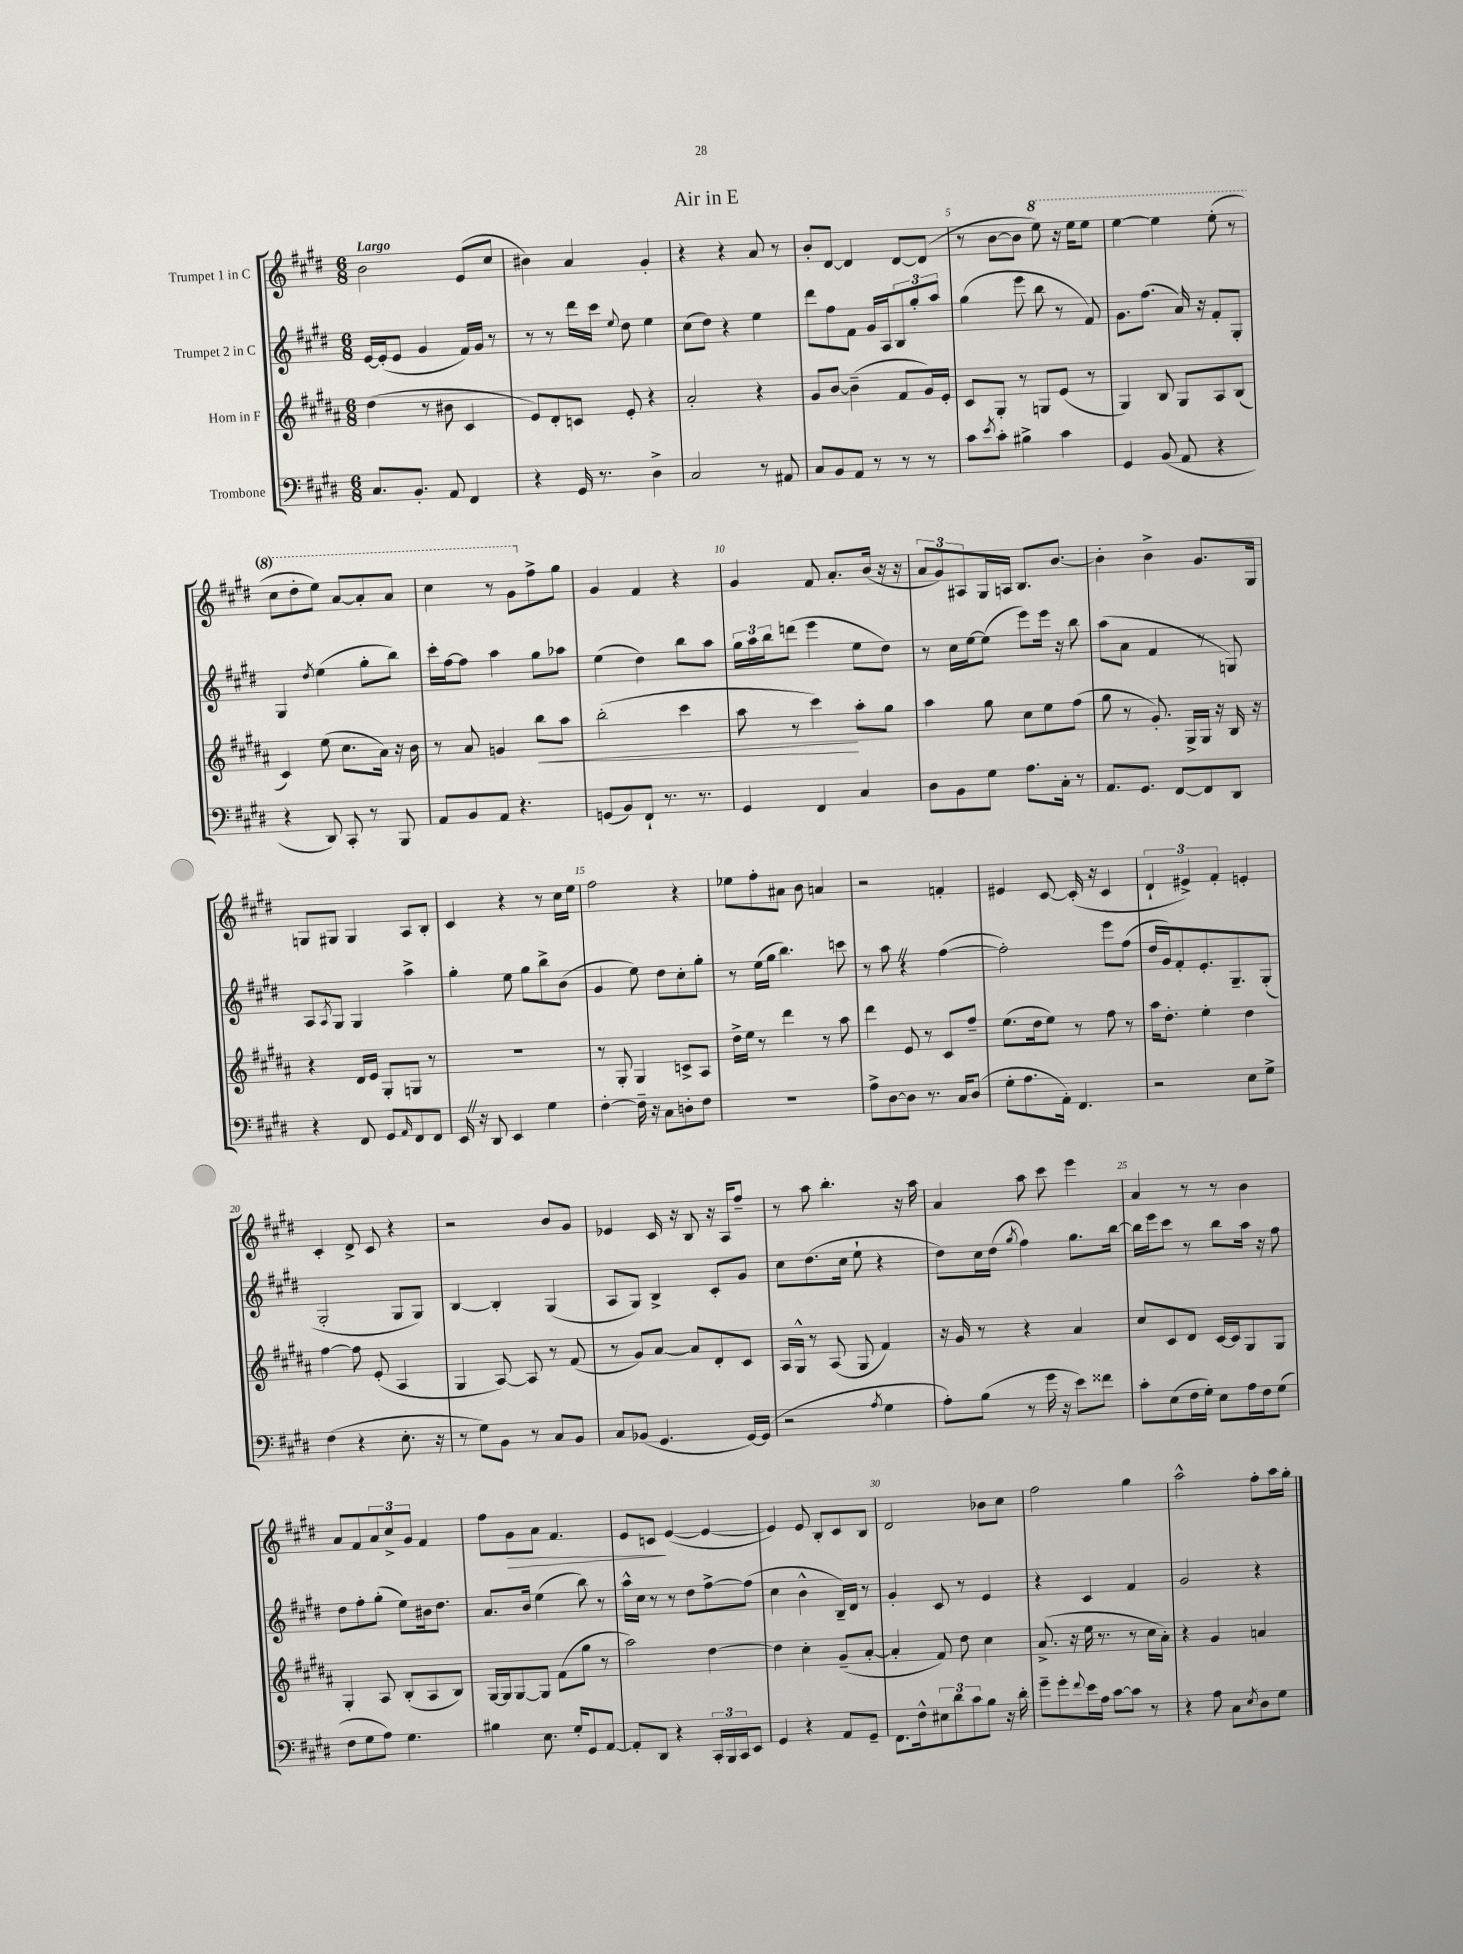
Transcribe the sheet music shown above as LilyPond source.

\header { title = "Air in E" }
<<
\new StaffGroup <<
\new Staff = "s0" \with { instrumentName = "Trumpet 1 in C" } {
    \clef treble \key e \major \numericTimeSignature \time 6/8 \tempo "Largo"
    b'2 e'8( cis''8 |
    bis'4) a'4 gis'4-. |
    r4 r4 a'8 r8 |
    b'8-. dis'8~ dis'4 dis'8~ dis'8( |
    r8 b'8~ b'8 \ottava #1 e'''8) r16 e'''16 e'''8 |
    e'''4~ e'''4 e'''8-.( r8 |
    cis'''8 dis'''8-. e'''8) a''8~ a''8-. a''8 |
    cis'''4 r8 gis''8 \ottava #0 fis''8-> gis''8 |
    gis'4 fis'4 r4 |
    gis'4 fis'8 a'8.-. b'16( r16 r16 |
    \tuplet 3/2 { a'8 gis'8) ais8 } gis16 a16 b8. b'8.~ |
    b'4-. b'4-> gis'8. gis16 |
    g8 gis8 gis4 a8 b8-. |
    cis'4 r4 r8 cis''16 e''16 |
    fis''2 r4 |
    ees''8 fis''8-. ais'8 b'8 a'4 |
    r2 f'4-. |
    eis'4 cis'8~ cis'16-.( r16 cis'4 |
    \tuplet 3/2 { dis'4-! eis'4->) fis'4-. } e'4-. |
    cis'4-. dis'8-> cis'8 r4 |
    r2 b'8 gis'8 |
    ees'4 cis'16 r16 b8 r16 a16 fis''8-- |
    r8 a''8 b''4.-. r16 a''16 |
    a'4 a''8 cis'''8 e'''4 |
    a'4 r8 r8 b'4 |
    a'8 fis'8 \tuplet 3/2 { a'8 cis''8-> gis'8 } fis'4 |
    fis''8 gis'8\> a'8 fis'4. |
    e'8 c'8\! e'4~( e'4~ |
    e'4) e'8 b8-. cis'8 b8 |
    dis'2 bes'8 cis''8 |
    fis''2 gis''4 |
    a''2-^ fis''8-. a''16 gis''16-. \bar "|." |
}
\new Staff = "s1" \with { instrumentName = "Trumpet 2 in C" } {
    \clef treble \key e \major \numericTimeSignature \time 6/8
    e'16~ e'16-.( e'8 gis'4 fis'16) gis'16 r8 |
    r8 r8 dis'''16 cis'''16 \appoggiatura { e''8 } dis''8 e''4 |
    cis''8( dis''8) r4 e''4 |
    dis'''8 fis''8 fis'8 gis'16 a16 \tuplet 3/2 { b8 gis''8-. a''8 } |
    gis''4( e'''8 b''8 r8 fis'8) |
    gis'8. fis''8.( a'16) r16 fis'8-. gis8-. |
    gis4 \acciaccatura { dis''8 } e''4( gis''8-. b''8) |
    cis'''16-. fis''16~ fis''8 a''4 gis''8 aes''8 |
    e''4( dis''4) b''8 a''8 |
    \tuplet 3/2 { gis''16 a''16 b''16 } d'''8( e'''4 e''8 dis''8) |
    r8 cis''16 e''16~ e''8( e'''8) e'''16 r16 b''8 |
    a''8( a'8 fis'4 r8 g8) |
    a8 \acciaccatura { a8 } gis8 gis4 a''4-> |
    gis''4-. e''8 gis''8 b''8-> b'8( |
    gis'4 e''8) dis''8 cis''8-. gis''8-. |
    r8 e''16( gis''16 b''4.) c'''8 |
    r8 a''8 \once \override BreathingSign.text = \markup { \musicglyph "scripts.caesura.straight" } \breathe r4 fis''4~( |
    fis''2-.) e'''8 fis''8( |
    dis''16 gis'16) fis'8-. e'8.-. gis8.-- gis8-.( |
    gis2-. gis8 gis8) |
    b4~ b4-. gis4( |
    a8 gis8) b4-> cis'8-. gis'8 |
    cis''8 dis''8.( cis''16 e''8-! r4 |
    dis''8) cis''16 dis''16( \acciaccatura { gis''8 } fis''4) gis''8. b''16~ |
    b''16 e'''16 cis'''8 r8 b''8 a''16 r16 fis''8 |
    dis''8 fis''8-. gis''8-.( e''8) bis'16 dis''8. |
    a'8. b'16 e''4( b''8) r8 |
    a''16-^ cis''16 r8 r8 dis''8 fis''8~-> fis''8( |
    cis''4 b'4-^ b16--) dis'16 r8 |
    gis'4-. cis'8 r8 e'4 |
    r4 cis'4 fis'4 |
    gis'2 r4 \bar "|." |
}
\new Staff = "s2" \with { instrumentName = "Horn in F" } {
    \clef treble \key b \major \numericTimeSignature \time 6/8
    dis''4( r8 bis'8 cis'4 |
    e'8) dis'8-. c'8 e'8-. r4 |
    ais'2-. r4 |
    gis'8 b'8~ b'4--( fis'8 gis'16) e'16-. |
    cis'8 gis8-. r8 g8 e'8( r8 |
    gis4) b8 gis8 ais8 b8( |
    cis'4) e''8( cis''8. ais'16) r16 b'16 |
    r8 ais'8 g'4 b''8\< ais''8 |
    b''2-.( cis'''4 |
    ais''8 r8 cis'''4\!) ais''8-. gis''8 |
    ais''4 gis''8 cis''8 e''8 fis''8( |
    gis''8 r8 gis'8.-.) gis16-> gis16 r16 b16 r16 |
    r4 dis'16 e'16 gis8-. g8 r8 |
    R2. |
    r8 gis8-. gis4 c'8-> ais8 |
    dis''16-> e''16 r8 dis'''4 r8 ais''8 |
    dis'''4 e'8 r8 cis'8 fis''8-- |
    e''8.( dis''16 e''8) r8 fis''8 r8 |
    ais''16 dis''8.-. e''4-. dis''4 |
    fis''4~ fis''8 e'8-.( ais4 |
    gis4 ais8~) ais8 r8 fis'8( |
    r8 gis'8) ais'8~ ais'8 dis'8-. cis'8 |
    ais16 gis16-^ r8 ais8( gis8 fis'4) |
    r16 gis'16 r8 r4 ais'4 |
    cis''8 cis'8 dis'8 cis'16~ cis'16 gis8 gis8 |
    gis4-. ais8 b8-.( ais8 b8) |
    gis16~ gis16 gis8~ gis8 fis'8( gis''8 r8 |
    ais''2) dis''4~ |
    dis''4 cis''4-. gis'8--( ais'8~-. |
    ais'4-. fis'8) dis''8 cis''4 |
    ais'8.->( r16 e''16 r8. r8 cis''16 ais'16-.) |
    r4 gis'4 a'4 \bar "|." |
}
\new Staff = "s3" \with { instrumentName = "Trombone" } {
    \clef bass \key e \major \numericTimeSignature \time 6/8
    cis8. b,8.-. a,8 fis,4 |
    r4 gis,16 r8. dis4-> |
    cis2 r8 ais,8 |
    cis8 b,8 a,8 r8 r8 r8 |
    cis'8 \acciaccatura { e'8 } cis'8-. bis4-> cis'4 |
    gis,4 b,8( a,8 r4 |
    r4 dis,8) cis,8-. r8 b,,8 |
    a,8 b,8 a,8 r4. |
    g,8( b,8) fis,8-! r8. r8. |
    gis,4 fis,4 cis4 |
    dis8 b,8 gis8 a8. cis16-. r8 |
    a,8. gis,8. fis,8~ fis,8 dis,8 |
    r4 fis,8 gis,8 \grace { a,16 } fis,8 fis,8 |
    e,16 \once \override BreathingSign.text = \markup { \musicglyph "scripts.caesura.straight" } \breathe r16 dis,8 e,4 gis4 |
    fis4~-. fis16-- r16 cis8 d8-. fis8 |
    R2. |
    a8-> dis8~ dis8 r8. cis16 dis8( |
    gis8-. a8. a,16-.) fis,4. |
    r2 e8 gis8-> |
    fis4( r4 e8.-. r16 |
    r8 gis8) b,8 r8 cis8 b,8 |
    cis8 bes,8( gis,4. gis,16~) gis,16( |
    r2 \acciaccatura { a8 } gis4 |
    a8-.) b8( r8 gis'16 r16 e'8) fisis'8 |
    cis'8-. e8( fis16 gis16-.) e8 a16 fis16 gis8( |
    fis8 gis8 a8) gis4. |
    bis4 e8. gis16-. gis,8 a,8~ |
    a,8-. dis,8 r4 \tuplet 3/2 { cis,16-. b,,16 cis,16 } e,8 |
    gis,4 r4 a,8 gis,8-- |
    fis,8. fis16-^ \tuplet 3/2 { eis8 dis'8 cis'8 } b8 r16 dis'16-. |
    gis'8-- gis'8-. \appoggiatura { fis'8 } e'16 a16 cis'8~ cis'8 r8 |
    r4 a8 cis8 \acciaccatura { e8 } dis8 gis8 \bar "|." |
}
>>
>>
\layout { \context { \Score \override BarNumber.break-visibility = ##(#f #t #t) barNumberVisibility = #(every-nth-bar-number-visible 5) } }
